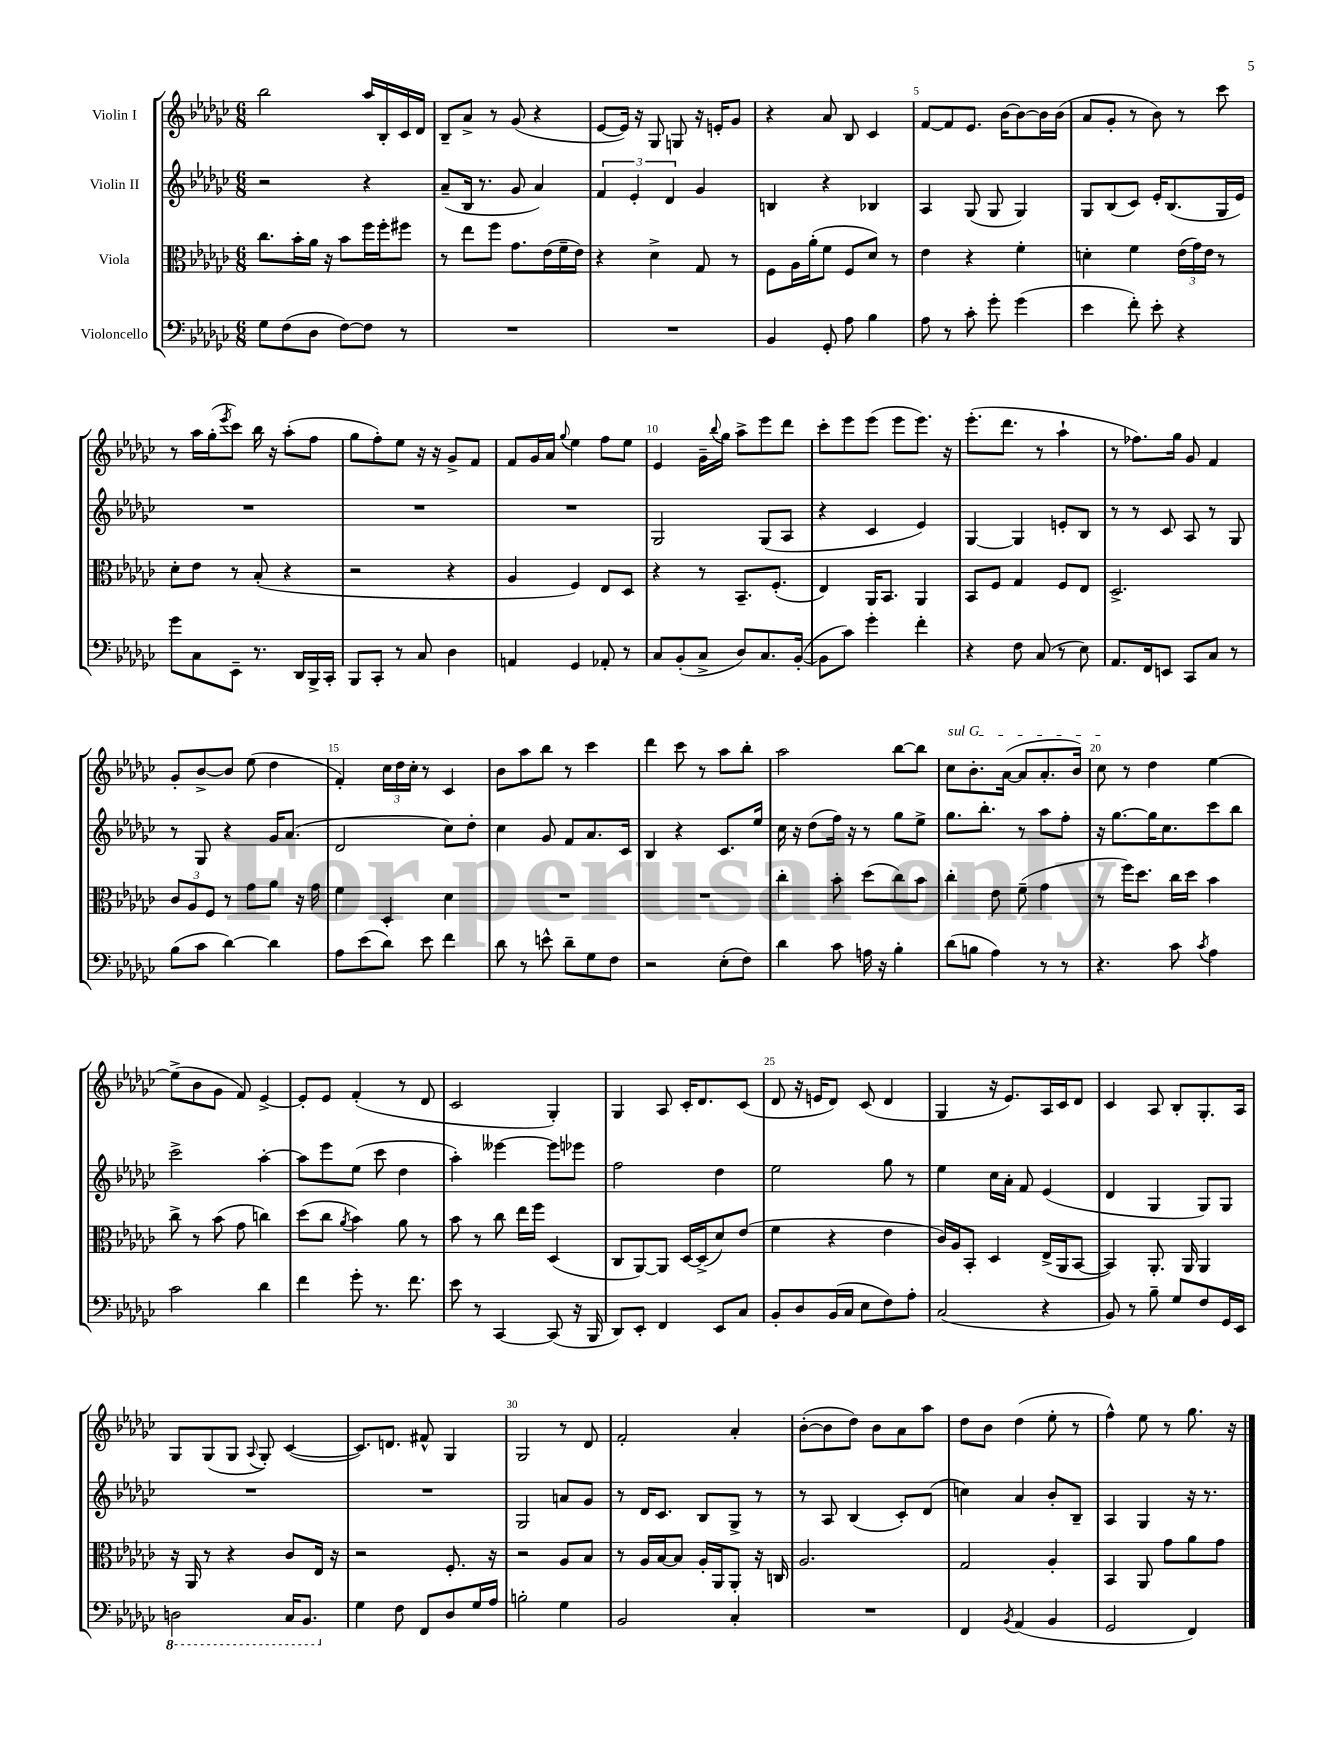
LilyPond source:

<<
\new StaffGroup <<
\new Staff = "s0" \with { instrumentName = "Violin I" } {
    \clef treble \key ges \major \numericTimeSignature \time 6/8
    bes''2 aes''16 bes16-. ces'16 des'16 |
    bes8-- aes'8-> r8 ges'8( r4 |
    ees'8~ ees'16) r16 ges8 g8 r16 e'16-. ges'8 |
    r4 aes'8 bes8 ces'4 |
    f'8~ f'8 ees'8. bes'16~ bes'8~ bes'16 bes'16( |
    aes'8 ges'8-. r8 bes'8) r8 ces'''8 |
    r8 aes''16 ges''16-.( \acciaccatura { ees'''8 } ces'''8) bes''16 r16 aes''8-.( f''8 |
    ges''8 f''8-.) ees''8 r16 r16 ges'8-> f'8 |
    f'8 ges'16 aes'16 \appoggiatura { ges''8 } ees''4 f''8 ees''8 |
    ees'4 ges'16-- \appoggiatura { bes''8 } ges''16 aes''8-> ees'''8 des'''8 |
    ces'''8-. ees'''8 ees'''8( ees'''8 ees'''8.) r16 |
    ees'''8.-.( des'''8. r8 aes''4-! |
    r8 fes''8.) ges''16 ges'8 f'4 |
    ges'8-. bes'8~-> bes'8 ees''8( des''4 |
    f'4-.) \tuplet 3/2 { ces''16 des''16 ces''16-. } r8 ces'4 |
    bes'8 aes''8 bes''8 r8 ces'''4 |
    des'''4 ces'''8 r8 aes''8 bes''8-. |
    aes''2 bes''8~ bes''8 |
    \once \override TextSpanner.bound-details.left.text = \markup { \italic "sul G" } ces''8\startTextSpan bes'8.-. aes'16~( aes'8 aes'8.-. bes'16) |
    ces''8\stopTextSpan r8 des''4 ees''4~ |
    ees''8->( bes'8 ges'8 f'8) ees'4~-> |
    ees'8-. ees'8 f'4-.( r8 des'8 |
    ces'2 ges4-.) |
    ges4 aes8 ces'16-. des'8. ces'8( |
    des'8 r16 e'16 des'8) ces'8( des'4 |
    ges4 r16 ees'8.) aes16 ces'16 des'8 |
    ces'4 aes8 bes8-. ges8.-. aes16 |
    ges8 ges8( ges8 \appoggiatura { aes8 } ges8-.) ces'4~( |
    ces'8.) d'8. fis'8-^ ges4 |
    ges2 r8 des'8 |
    f'2-. aes'4-. |
    bes'8~-.( bes'8 des''8) bes'8 aes'8 aes''8 |
    des''8 bes'8 des''4( ees''8-. r8 |
    f''4-^) ees''8 r8 ges''8. r16 \bar "|." |
}
\new Staff = "s1" \with { instrumentName = "Violin II" } {
    \clef treble \key ges \major \numericTimeSignature \time 6/8
    r2 r4 |
    aes'8--( bes16 r8. ges'8 aes'4) |
    \tuplet 3/2 { f'4 ees'4-. des'4 } ges'4 |
    b4 r4 bes4 |
    aes4 ges8( ges8 ges4) |
    ges8 bes8( ces'8) ees'16-. bes8.( ges16 ees'16) |
    R2. |
    R2. |
    R2. |
    ges2 ges8( aes8 |
    r4 ces'4 ees'4) |
    ges4~ ges4 e'8-. bes8 |
    r8 r8 ces'8 aes8 r8 ges8 |
    r8 ges8 r4 ges'16 aes'8.( |
    des'2 ces''8) des''8-. |
    ces''4 ges'8 f'8 aes'8. ces'16 |
    bes4 r4 ces'8. ees''16 |
    ces''16 r16 des''8( f''16) r16 r8 ges''8 ees''8-> |
    ges''8. bes''8.-. r8 aes''8 f''8-. |
    r16 ges''8.~ ges''16 ces''8. ces'''8 bes''8 |
    ces'''2-> aes''4~-. |
    aes''8 ees'''8 ees''8( ces'''8 des''4 |
    aes''4-.) eeses'''4~ eeses'''8 ees'''8 |
    f''2 des''4 |
    ees''2 ges''8 r8 |
    ees''4 ces''16 aes'16-. f'8 ees'4( |
    des'4 ges4 ges8) ges8 |
    R2. |
    R2. |
    ges2 a'8 ges'8 |
    r8 des'16 ces'8. bes8 ges8-> r8 |
    r8 aes8 bes4( ces'8-.) des'8( |
    c''4) aes'4 bes'8-. bes8-- |
    aes4 ges4 r16 r8. \bar "|." |
}
\new Staff = "s2" \with { instrumentName = "Viola" } {
    \clef alto \key ges \major \numericTimeSignature \time 6/8
    ces''8. bes'16-. aes'16 r16 bes'8 f''16 f''16-. fis''8 |
    r8 ees''8 f''8 ges'8. ees'16( f'16-- ees'16) |
    r4 des'4-> ges8 r8 |
    f8 aes16 aes'16-.( f'8 f8 des'8) r8 |
    ees'4 r4 f'4-. |
    d'4-. f'4 \tuplet 3/2 { ees'16( ges'16) ees'16 } r8 |
    des'8-. ees'8 r8 bes8-.( r4 |
    r2 r4 |
    aes4 f4) ees8 des8 |
    r4 r8 bes,8.-- f8.-.( |
    ees4) aes,16 bes,8. aes,4 |
    bes,8 f8 ges4 f8 ees8 |
    des2.-> |
    \tuplet 3/2 { ces'8 aes8 f8 } r8 ges'8 aes'8 r16 ges'16 |
    f'4 des4-. des'4 |
    R2. |
    R2. |
    ces''4-. bes'8-. des''8( ces''8) bes'8 |
    ces''4-. ees'8 f'8--( ges'4 |
    r8 f''16) des''8. ces''16 des''16 bes'4 |
    ces''8-> r8 bes'8( ges'8 c''4) |
    des''8( ces''8 \acciaccatura { aes'8 } bes'4) aes'8 r8 |
    bes'8 r8 ces''8 ees''16 f''16 des4( |
    ces8 aes,8~) aes,8 des16~ des16->( des'8) ees'8( |
    f'4 r4 ees'4 |
    ces'16) aes16 bes,8-. des4 ees16->( aes,16 bes,8~ |
    bes,4) aes,8.-. aes,16 aes,4 |
    r16 aes,16 r8 r4 ces'8 ees16 r16 |
    r2 f8.-. r16 |
    r2 aes8 bes8 |
    r8 aes16 bes16~ bes8 aes16-. aes,16 aes,8-. r16 c16 |
    aes2. |
    ges2 aes4-. |
    bes,4 aes,8 ges'8 aes'8 ges'8 \bar "|." |
}
\new Staff = "s3" \with { instrumentName = "Violoncello" } {
    \clef bass \key ges \major \numericTimeSignature \time 6/8
    ges8 f8( des8 f8~) f8 r8 |
    R2. |
    R2. |
    bes,4 ges,8-. aes8 bes4 |
    aes8 r8 ces'8-. ges'8-. ges'4( |
    ees'4 f'8-.) ees'8-. r4 |
    ges'8 ces8 ees,8-- r8. des,16 bes,,16-> ces,16-. |
    bes,,8 ces,8-. r8 ces8 des4 |
    a,4 ges,4 aes,8-. r8 |
    ces8 bes,8-.( ces8-> des8) ces8. bes,16~-.( |
    bes,8 ces'8) ges'4-. f'4-. |
    r4 f8 ces8( r8 ees8) |
    aes,8. f,16 e,8 ces,8 ces8 r8 |
    bes8( ces'8 des'4~) des'4 |
    aes8 ees'8( des'8) ees'8 f'4 |
    des'8 r8 e'8-^ des'8-- ges8 f8 |
    r2 ees8-.( f8) |
    des'4 ces'8 a16 r16 bes4-. |
    des'8( b8 aes4) r8 r8 |
    r4. ces'8 \acciaccatura { ces'8 } aes4 |
    ces'2 des'4 |
    f'4 ges'8-. r8. f'8. |
    ees'8 r8 ces,4~ ces,8( r16 bes,,16 |
    des,8) ees,8-. f,4 ees,8 ces8 |
    bes,8-. des8 bes,16( ces16 ees8 f8) aes8-. |
    ces2( r4 |
    bes,8) r8 bes8-- ges8 f8 ges,16 ees,16 |
    \ottava #-1 d,2 ces,16 bes,,8. \ottava #0 |
    ges4 f8 f,8 des8 ges16 aes16 |
    b2-. ges4 |
    bes,2 ces4-. |
    R2. |
    f,4 \acciaccatura { bes,8 } aes,4( bes,4 |
    ges,2 f,4) \bar "|." |
}
>>
>>
\layout { \context { \Score \override BarNumber.break-visibility = ##(#f #t #t) barNumberVisibility = #(every-nth-bar-number-visible 5) } }
